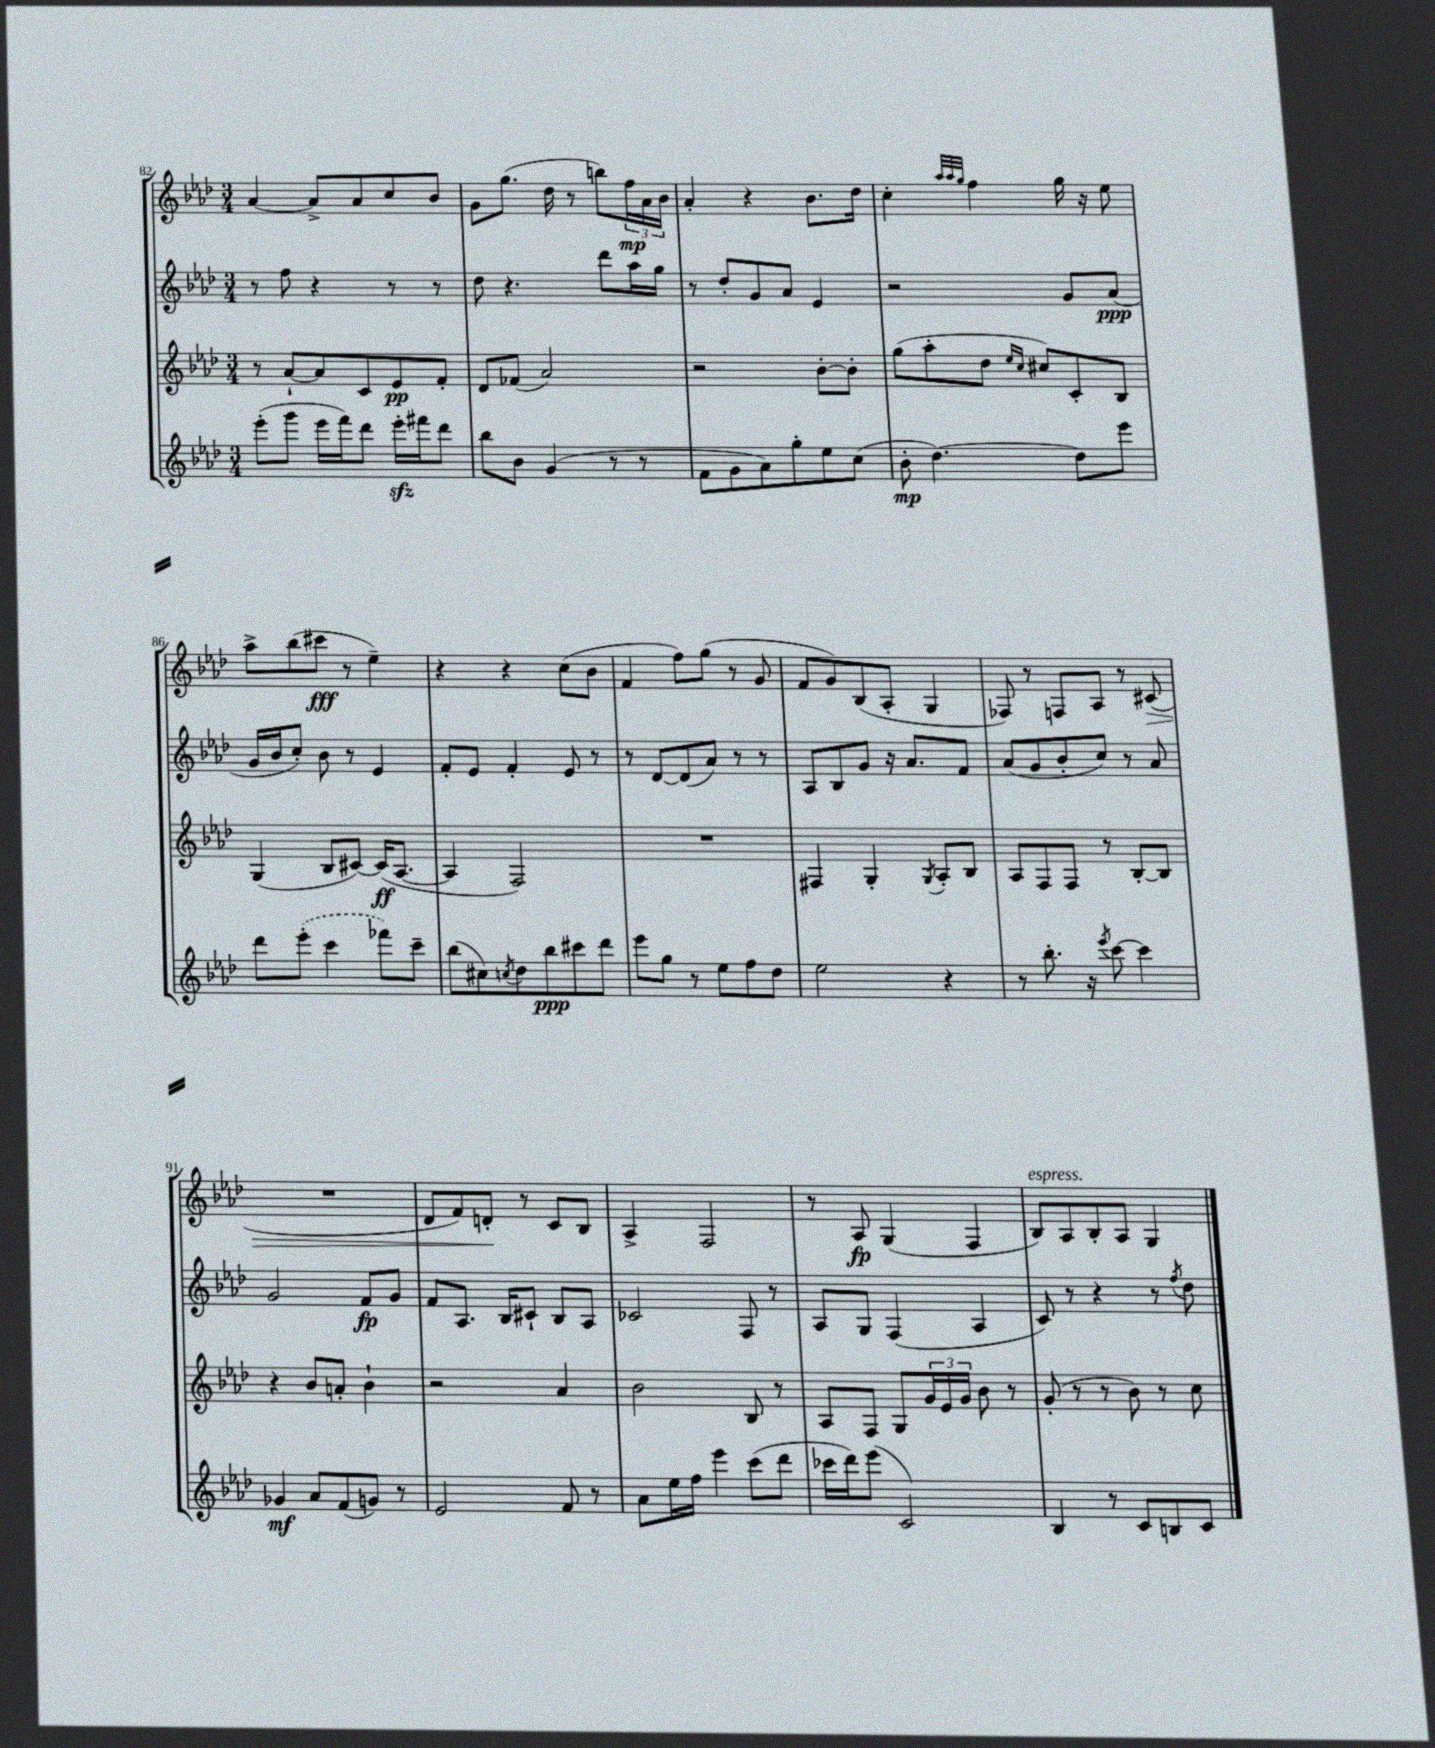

**kern	**dynam	**kern	**dynam	**kern	**dynam	**kern	**dynam
*part4	*part4	*part3	*part3	*part2	*part2	*part1	*part1
*staff4	*staff4	*staff3	*staff3	*staff2	*staff2	*staff1	*staff1
*clefG2	*	*clefG2	*	*clefG2	*	*clefG2	*
*k[b-e-a-d-]	*	*k[b-e-a-d-]	*	*k[b-e-a-d-]	*	*k[b-e-a-d-]	*
*M3/4	*	*M3/4	*	*M3/4	*	*M3/4	*
=82	=82	=82	=82	=82	=82	=82	=82
(8eee-'\L	.	8r	.	8r	.	[4a-/	.
8ggg\J	.	[8a-`/L	.	8ff\	.	.	.
16eee-\LL	.	8a-/]	.	4r	.	8a-^/L]	.
16fff\J)	.	.	.	.	.	.	.
8ddd-\J	.	8c/	.	.	.	8a-/	.
16eee-zz'\LL	.	8e-/	pp	8r	.	8cc/	.
16fff#X\J	.	.	.	.	.	.	.
8ddd-\J	.	8f'/J	.	8r	.	8b-/J	.
=83	=83	=83	=83	=83	=83	=83	=83
8bb-\L	.	8d-/L	.	8dd-\	.	8g\L	.
8b-\J	.	(8f-X/J	.	4.r	.	(8.gg\J	.
(4g/	.	2a-/)	.	.	.	.	.
.	.	.	.	.	.	16dd-\	.
.	.	.	.	.	.	8r	.
8r	.	.	.	8ddd-\L	.	8bbn\L)	.
8r	.	.	.	16aa-\L	.	24ff\L	mp
.	.	.	.	.	.	24a-\	.
.	.	.	.	16gg\JJ	.	.	.
.	.	.	.	.	.	24b-\JJ	.
=84	=84	=84	=84	=84	=84	=84	=84
8f\L	.	2r	.	8r	.	4a-'/	.
8g\	.	.	.	8dd-'/L	.	.	.
8a-\)	.	.	.	8g/	.	4r	.
8gg'\	.	.	.	8a-/J	.	.	.
8ee-\	.	[8b-'\L	.	4e-/	.	8.b-\L	.
(8cc\J	.	8b-'\J]	.	.	.	.	.
.	.	.	.	.	.	16dd-\Jk	.
=85	=85	=85	=85	=85	=85	=85	=85
8b-'\	mp	(8gg\L	.	2r	.	4cc'\	.
[4.dd-\)	.	8aa-'\	.	.	.	.	.
.	.	.	.	.	.	32qqaa-/LLL	.
.	.	.	.	.	.	32qqaa-/	.
.	.	.	.	.	.	32qqgg/JJJ	.
.	.	8dd-\J	.	.	.	4ff\	.
.	.	16qqee-/LL	.	.	.	.	.
.	.	16qqcc/JJ	.	.	.	.	.
.	.	8cc#X/L)	.	.	.	.	.
8dd-\L]	.	8c'/	.	8g/L	.	16gg\	.
.	.	.	.	.	.	16r	.
8eee-\J	.	8B-/J	.	(8a-/J	ppp	8ee-\	.
!!LO:LB:g=z
=86	=86	=86	=86	=86	=86	=86	=86
8ddd-\L	.	(4G/	.	16g/LL	.	8aa-^\L	.
.	.	.	.	16b-/J	.	.	.
(8eee-'\J	.	.	.	8cc'/J)	.	(8bb-\	.
4ccc\	.	8B-/L	.	8b-\	.	8ccc#X\J	fff
.	.	[8c#X/J)	.	8r	.	8r	.
8fff-X\L)	.	(16c#/KL]	ff	4e-/	.	4ee-~\)	.
.	.	[8.A-/J	.	.	.	.	.
8ccc~\J	.	.	.	.	.	.	.
=87	=87	=87	=87	=87	=87	=87	=87
(8bb-\L	.	4A-/]	.	8f'/L	.	4r	.
8cc#X\)	.	.	.	8e-/J	.	.	.
8qccn/	.	.	.	.	.	.	.
8dd-\	.	2F/)	.	4f'/	.	4r	.
8bb-\	ppp	.	.	.	.	.	.
8ccc#X\	.	.	.	8e-/	.	(8cc\L	.
8ddd-\J	.	.	.	8r	.	8b-\J	.
=88	=88	=88	=88	=88	=88	=88	=88
8eee-\L	.	2.r	.	8r	.	4f/	.
8gg\J	.	.	.	[8d-/L	.	.	.
8r	.	.	.	(8d-/]	.	8ff\L)	.
8ee-\L	.	.	.	8a-/J)	.	(8gg\J	.
8ff\	.	.	.	8r	.	8r	.
8dd-\J	.	.	.	8r	.	8g/	.
=89	=89	=89	=89	=89	=89	=89	=89
2ee-\	.	4F#X/	.	8A-/L	.	8f/L	.
.	.	.	.	8B-/	.	8g/)	.
.	.	4G'/	.	8g/J	.	(8B-/	.
.	.	.	.	16r	.	8A-'/J	.
.	.	.	.	8.a-/L	.	.	.
.	.	8qG/	.	.	.	.	.
4r	.	8A-'/L	.	.	.	4G/	.
.	.	8B-/J	.	8f/J	.	.	.
=90	=90	=90	=90	=90	=90	=90	=90
8r	.	8A-/L	.	(8a-/L	.	8F-X/)	.
8.bb-'\	.	8F/	.	8g/	.	8r	.
.	.	8F/J	.	8b-'/	.	8Fn/L	.
16r	.	.	.	.	.	.	.
8qeee-/	.	.	.	.	.	.	.
[8ccc\	.	8r	.	8cc/J)	.	8A-/J	.
4ccc\]	.	[8B-'/L	.	8r	.	8r	.
!	!	!	!	!	!	!	!LO:HP:b
.	.	8B-/J]	.	8a-/	.	(8c#X/	>
!!LO:LB:g=z
=91	=91	=91	=91	=91	=91	=91	=91
4g-X/	mf	4r	.	2g/	.	2.r	.
8a-/L	.	8b-/L	.	.	.	.	.
(8f/	.	8an'/J	.	.	.	.	.
8gn/J)	.	4b-`\	.	8f/L	fp	.	.
8r	.	.	.	8g/J	.	.	.
=92	=92	=92	=92	=92	=92	=92	=92
2e-/	.	2r	.	8f/L	.	8d-/L	.
.	.	.	.	8.A-/J	.	8f/)	.
.	.	.	.	.	.	8dn'/J	.
.	.	.	.	16B-/KL	.	.	.
.	.	.	.	8c#X`/J	.	8r	]
8f/	.	4a-/	.	8B-/L	.	8c/L	.
8r	.	.	.	8A-/J	.	8B-/J	.
=93	=93	=93	=93	=93	=93	=93	=93
8a-\L	.	2b-\	.	2c-X/	.	4A-^/	.
16ee-\L	.	.	.	.	.	.	.
16ff\JJ	.	.	.	.	.	.	.
4eee-\	.	.	.	.	.	2F/	.
(8ccc\L	.	8B-/	.	8F/	.	.	.
8ddd-\J	.	8r	.	8r	.	.	.
=94	=94	=94	=94	=94	=94	=94	=94
16ccc-X\LL	.	8A-/L	.	8A-/L	.	8r	.
16ddd-\J)	.	.	.	.	.	.	.
(8eee-\J	.	8F/J	.	8G/J	.	8A-/	fp
2c/)	.	8G/L	.	(4F/	.	(4G/	.
.	.	24g/L	.	.	.	.	.
.	.	24e-/	.	.	.	.	.
.	.	24g/JJ	.	.	.	.	.
.	.	8b-\	.	4A-/	.	4F/	.
.	.	8r	.	.	.	.	.
=95	=95	=95	=95	=95	=95	=95	=95
!	!	!	!	!	!	!LO:TX:a:i:t=espress.	!
4B-/	.	(8g'/	.	8c/)	.	8B-/L)	.
.	.	8r	.	8r	.	8A-/	.
8r	.	8r	.	4r	.	8B-'/	.
8c/L	.	8b-\)	.	.	.	8A-/J	.
8Bn/	.	8r	.	8r	.	4G/	.
.	.	.	.	8qff/	.	.	.
8c/J	.	8cc\	.	8dd-\	.	.	.
==	==	==	==	==	==	==	==
*-	*-	*-	*-	*-	*-	*-	*-
